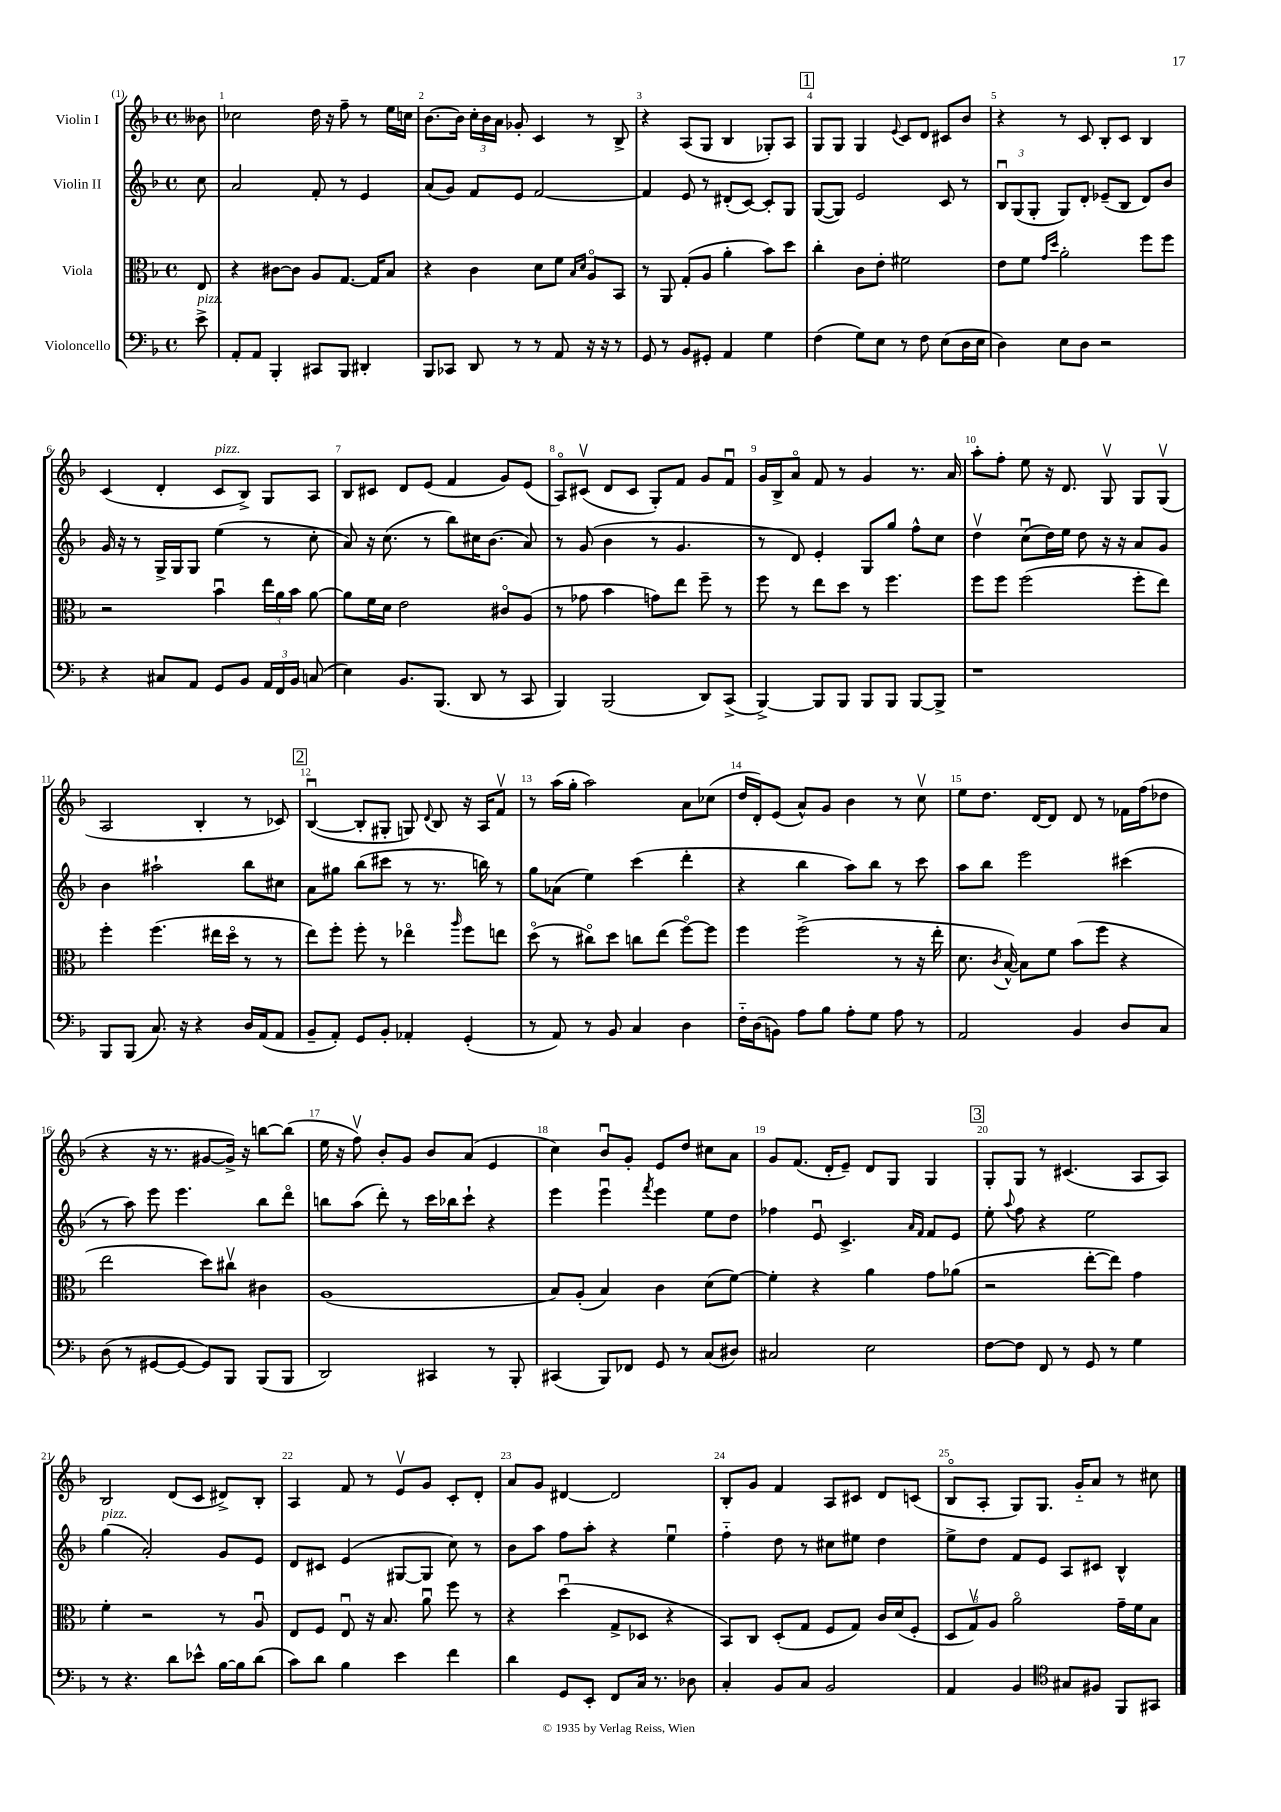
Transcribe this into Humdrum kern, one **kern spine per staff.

**kern	**kern	**kern	**kern
*staff4	*staff3	*staff2	*staff1
*clefF4	*clefC3	*clefG2	*clefG2
*k[b-]	*k[b-]	*k[b-]	*k[b-]
*M4/4	*M4/4	*M4/4	*M4/4
*met(c)	*met(c)	*met(c)	*met(c)
8e^	8E	8cc	8b--
=	=	=	=
8AA'	4r	2a	2cc-
8AA	.	.	.
4BBB-'	[8c#	.	.
.	8c#]	.	.
8CC#	8A	8f'	16dd
.	.	.	16r
8BBB-	[8.G	8r	8ff~
4DD#'	.	4e	8r
.	16G]	.	.
.	8B-	.	16ee
.	.	.	16cc
=	=	=	=
8BBB-	4r	(8a	[8.b-
8CC-	.	8g)	.
.	.	.	16b-]
8DD	4c	8f	24cc'
.	.	.	24b-
.	.	.	24a
8r	.	8e	8g-'
8r	8d	[2f	4c
8AA	8f	.	.
.	16qqB-	.	.
.	16qqd	.	.
16r	8Ao	.	8r
16r	.	.	.
8r	8BB-	.	8B-^
=	=	=	=
8GG	8r	4f]	4r
8r	8AA	.	.
8BB-	(8G'	8e	(8A
8GG#'	8A	8r	8G
4AA	4a'	(8d#'	4B-
.	.	[8c)	.
4G	8b-)	8c']	8G-')
.	8dd	8G	8A
=	=	=	=
(4F	4cc'	([8G	8G
.	.	8G])	8G
8G)	8c	2e	4G
8E	8e'	.	.
.	.	.	8qqe
8r	2f#	.	8c
8F	.	.	8d
(8E	.	8c	8c#
16D	.	8r	8b-
16E	.	.	.
=	=	=	=
4D)	8e	12B-u	4r
.	.	(12G	.
.	8f	.	.
.	.	12G'	.
.	16qqg	.	.
.	16qqdd	.	.
8E	2a'	8G)	8r
8D	.	8d'	8c
2r	.	(8e-~	8B-'
.	.	8B-	8c
.	8ff	8d)	4B-
.	8ff	8b-	.
=	=	=	=
4r	2r	16g	(4c
.	.	16r	.
.	.	8r	.
8C#	.	16G^	4d'
.	.	16G	.
8AA	.	8G	.
8GG	4b-u	(4ee	8c
8BB-	.	.	8B-^)
24AA	24ee	8r	8G
24FF	24a	.	.
24BB-	24b-	.	.
(8C	[8a	8cc'	8A
=	=	=	=
4E)	8a]	8a)	8B-
.	16f	16r	8c#
.	16d	(8.cc	.
8.BB-	2e	.	8d
.	.	8r	(8e
(8.BBB-	.	.	.
.	.	8bb-)	4f
8DD	.	16cc#	.
.	.	(8.b-	.
8r	8c#o	.	8g)
8CC	(8A	8a)	(8e
=	=	=	=
4BBB-)	8r	8r	8Ao)
.	8g-	(8g	(8c#v
(2BBB-	4b-	4b-	8d
.	.	.	8c#
.	8g)	8r	8G')
.	8ee	4.g	8f
8DD)	8ff~	.	8g
(8CC^	8r	.	8fu
=	=	=	=
[4BBB-^)	8ff	8r	16g
.	.	.	16B-^
.	8r	8d)	8ao
8BBB-]	8ee	4e'	8f
8BBB-	8dd	.	8r
8BBB-	8r	8G	4g
8BBB-	4.ff	8gg	.
[8BBB-	.	8ff^^	8.r
8BBB-^]	.	8cc	.
.	.	.	16a
=	=	=	=
1r	8ff	4ddv	8aa'
.	8ff	.	8ff'
.	(2ff	(8ccu	8ee
.	.	16dd)	16r
.	.	16ee	8.d
.	.	8dd	.
.	.	16r	8Gv
.	.	16r	.
.	8ff'	8a	8G
.	8ee)	8g	(8Gv
=	=	=	=
8BBB-	4ff'	4b-	2A
(8BBB-	.	.	.
8.C)	(4.ff	2aa#`	.
16r	.	.	.
4r	.	.	4B-'
.	16ee#	.	.
.	16ddo	.	.
16D	8r	8bb-	8r
(16AA	.	.	.
8AA	8r	8cc#	8c-)
=	=	=	=
8BB-~	8ee)	8a	([4B-u
8AA')	8ff'	8gg#	.
8GG	8ff'	(8bb-	8B-']
8BB-'	8r	8ccc#	8G#'
4AA-'	4ee-o	8r	8G)
.	.	.	8qqd
.	.	8.r	8B-
.	16qqaa	.	.
(4GG'	8ff	.	16r
.	.	16bb)	16A
.	8ee	8r	8fv
=	=	=	=
8r	(8ddo	8gg	8r
8AA)	8r	(8a-	(16aa
.	.	.	16gg'
8r	8cc#o)	4ee)	2aa)
8BB-	8dd	.	.
4C	8cc	(4ccc	.
.	(8ee	.	.
4D	[8ffo)	4ddd'	8a
.	8ff]	.	(8cc-
=	=	=	=
16F'~	4ff	4r	16dd
(16D	.	.	16d')
8BB)	.	.	(8e
8A	(2ff^	4bb-	8a^^)
8B-	.	.	8g
8A'	.	8aa)	4b-
8G	.	8bb-	.
8A	8r	8r	8r
8r	16r	8ccc	8ccv
.	16ee'	.	.
=	=	=	=
2AA	8.d	8aa	8ee
.	.	8bb-	8.dd
.	8qc	.	.
.	[16B-^^)	.	.
.	8B-]	2eee	.
.	.	.	[16d
.	8f	.	8d]
4BB-	(8b-	.	8d
.	8ff	.	8r
8D	4r	(4ccc#	16f-
.	.	.	(16ff
8C	.	.	8dd-
=	=	=	=
(8D	2ee	8r	4r
8r	.	8aa)	.
[8GG#	.	8eee	16r
.	.	.	8.r
8GG#_	.	4.eee	.
8GG#])	8dd)	.	[8g#
8BBB-	8cc#v	.	16g#^])
.	.	.	16r
(8BBB-	4c#	8bb-	[8bb
8BBB-	.	8dddo	(8bb]
=	=	=	=
2DD)	(1A	8bb	16ee
.	.	.	16r
.	.	(8aa	8ffv)
.	.	8ddd')	8b-'
.	.	8r	8g
4CC#	.	16ccc	8b-
.	.	16bb-	.
.	.	8ccc`	(8a
8r	.	4r	4e
8BBB-'	.	.	.
=	=	=	=
(4CC#	8B-)	4eee	4cc)
.	(8A'	.	.
8BBB-)	4B-)	4eeeu	8b-u
8FF-	.	.	8g'
.	.	8qfff	.
8GG	4c	4eee	8e
8r	.	.	8dd
(8C	(8d	8ee	8cc#
8D#)	[8f)	8dd	8a
=	=	=	=
2C#	4f']	4ff-	8g
.	.	.	(8.f
.	4r	8eu	.
.	.	.	16d'
.	.	4.c^	8e~)
2E	4a	.	8d
.	.	.	8G
.	.	16qqa	.
.	.	16qqf	.
.	8g	8f	4G
.	(8a-	8e	.
=	=	=	=
[8F	2r	8ee'	8G'
.	.	8qqaa	.
8F]	.	8ff	8G
8FF	.	4r	8r
8r	.	.	(4.c#
8GG	[8ee'	2ee	.
8r	8ee])	.	.
4G	4g	.	8A
.	.	.	8A)
=	=	=	=
8r	4f'	(4gg	2B-
4.r	.	.	.
.	2r	2a')	.
8d	.	.	(8d
8e-^^	.	.	8c
[16B-	8r	8g	8d#^)
16B-]	.	.	.
(8d	8Au	8e	8B-'
=	=	=	=
8c)	8E	8d	4A
8d	8F	8c#	.
4B-	8Eu	(4e	8f
.	16r	.	8r
.	8.B-	.	.
4e	.	[8G#	8ev
.	8au	8G#]	8g
4f	8ff	8cc)	8c'
.	8r	8r	8d'
=	=	=	=
4d	4r	8b-	8a
.	.	8aa	8g
8GG	(4ddu	8ff	[4d#
8EE'	.	8aa'	.
8FF	8G^	4r	2d#]
16C	8D-	.	.
8.r	.	.	.
.	4r	4eeu	.
8D-	.	.	.
=	=	=	=
4C'	8BB-)	4ff'~	8B-'
.	8C	.	8g
8BB-	(8D'	8dd	4f
8C	8G	8r	.
2BB-	8F	8cc#	8A
.	8G)	8ee#	8c#
.	16c	4dd	8d
.	(16d	.	.
.	8F'	.	(8c
=	=	=	=
4AA	12D	8ee^	8B-o
.	12Gv)	.	.
.	.	8dd	8A'
.	12A	.	.
4BB-	2ao	8f	8G)
.	.	8e	8.G
*clefC4	*	*	*
8G#	.	8A	.
.	.	.	16g'~
8F#	.	8c#	8a
8FF	16g~	4B-^^	8r
.	16f	.	.
8GG#	8B-	.	8cc#
==	==	==	==
*-	*-	*-	*-
